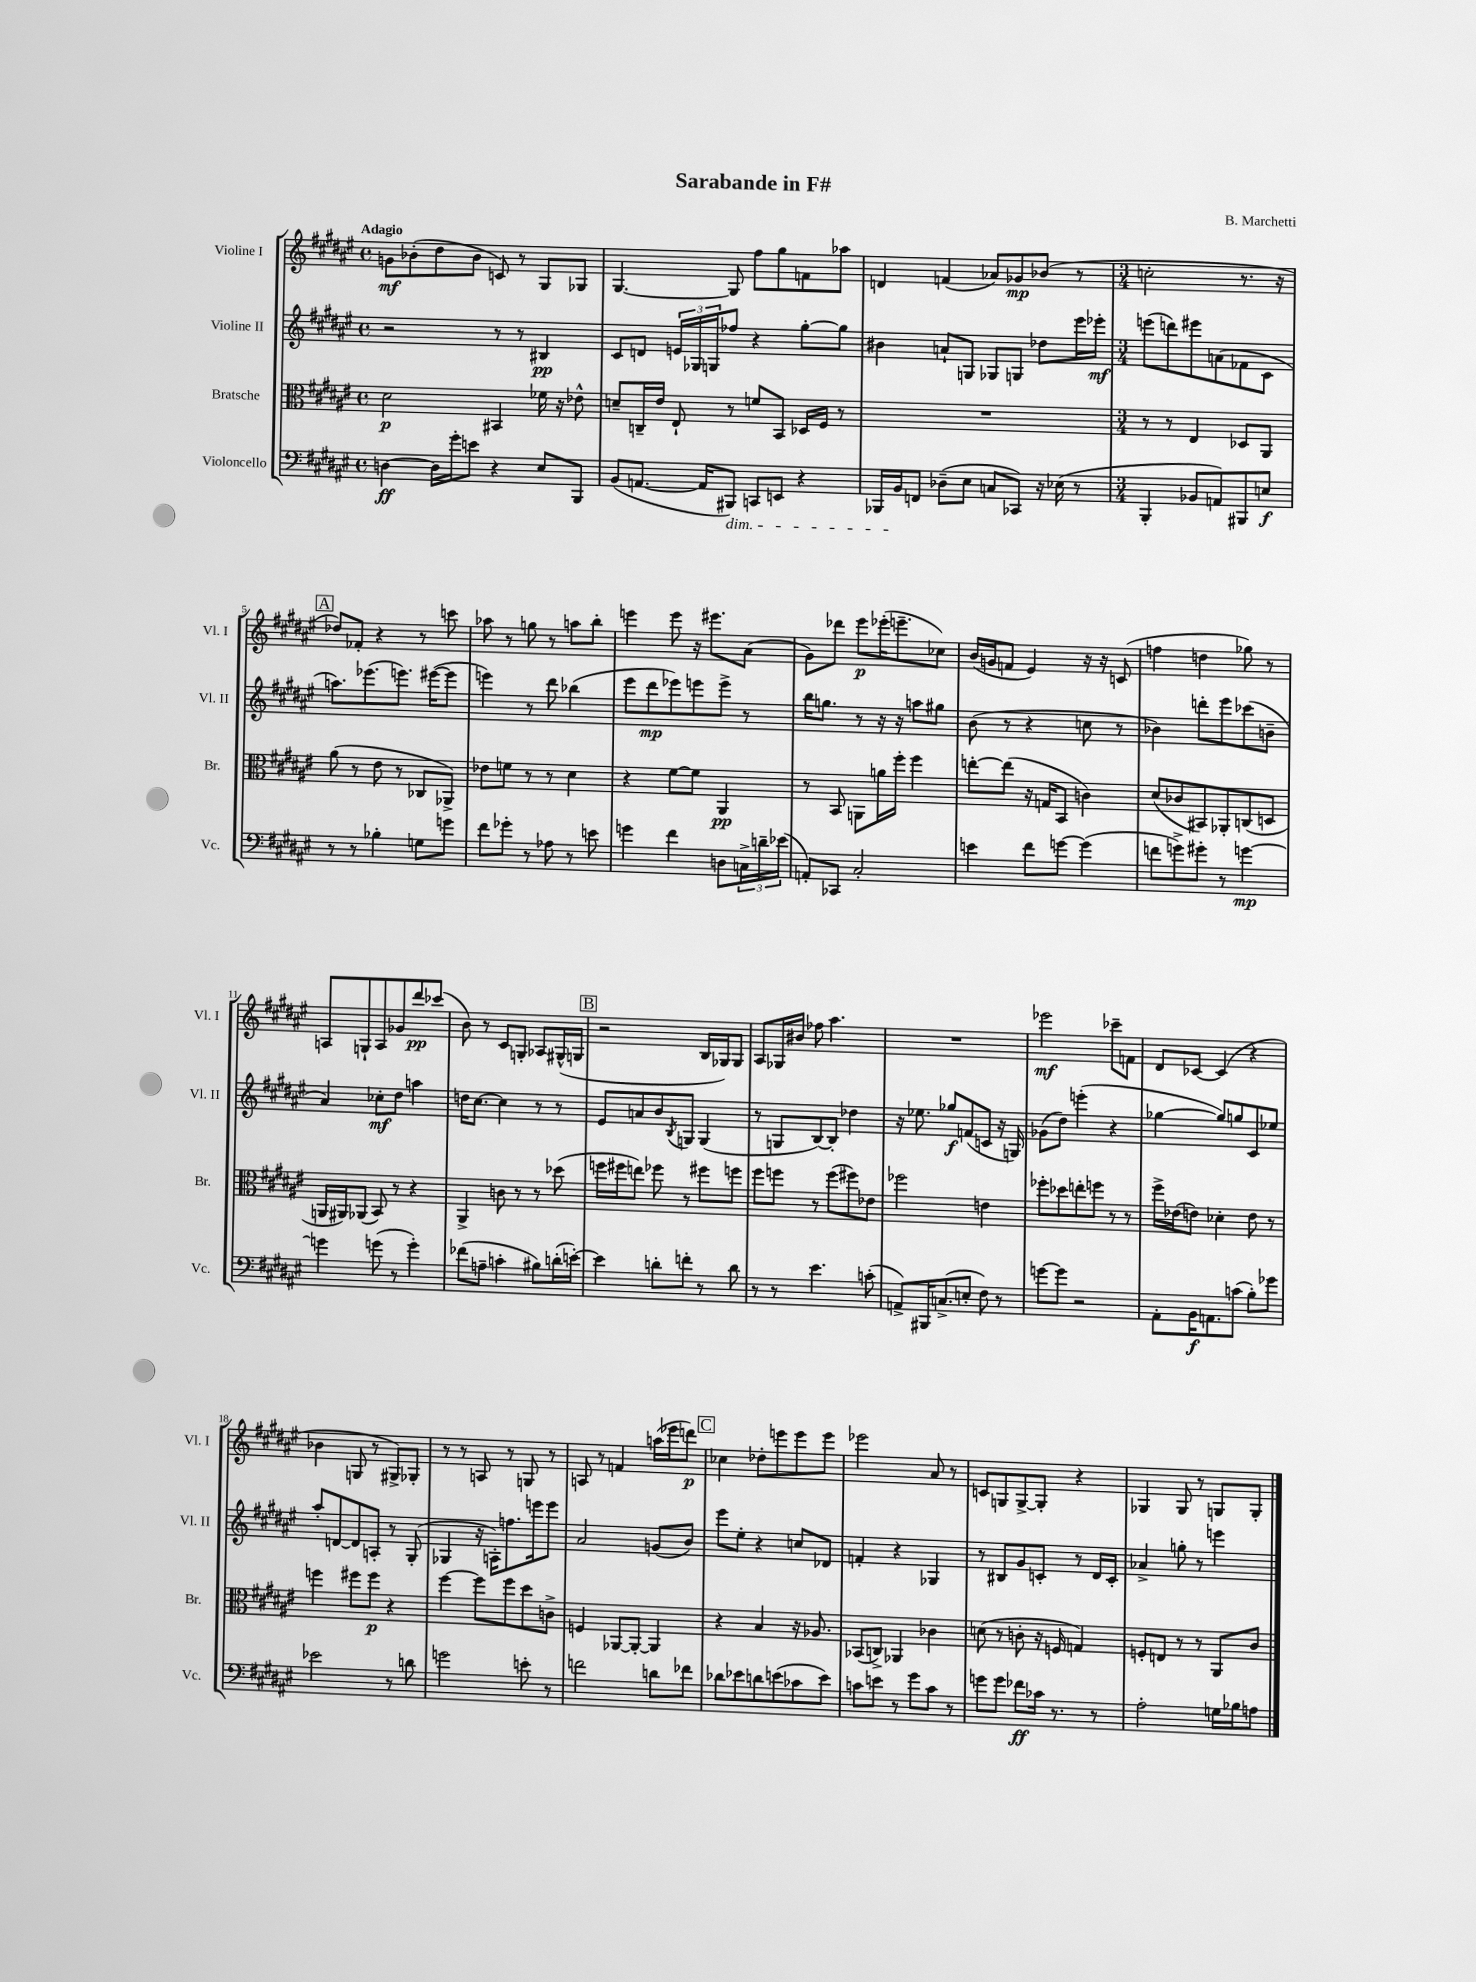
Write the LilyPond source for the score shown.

\header { title = "Sarabande in F#" composer = "B. Marchetti" }
<<
\new StaffGroup <<
\new Staff = "s0" \with { instrumentName = "Violine I" shortInstrumentName = "Vl. I" } {
    \clef treble \key fis \major \defaultTimeSignature \time 4/4 \tempo "Adagio"
    g'8\mf bes'8-.( dis''8 bes'8 c'8) r8 gis8 ges8 |
    gis4.~ gis8 fis''8 gis''8 f'8 aes''8 |
    d'4 f'4( aes'8) ges'8\mp bes'8( r8 |
    \numericTimeSignature \time 3/4 c''2-. r8. r16 |
    \mark \markup { \box "A" } des''8) fes'8-. r4 r8 c'''8 |
    aes''8 r8 g''8 r8 a''8 b''8-. |
    e'''4 e'''8 r16 eis'''8. ais'8( |
    gis'8) des'''8 eis'''8\p ees'''16-.( e'''8.-- ces''8) |
    b'16( g'16 f'8 eis'4) r16 r16 c'8( |
    f''4 d''4 ges''8) r8 |
    a8 g8-! a8 ges'8 dis'''8\pp ces'''8( |
    b'8) r8 cis'8 g8-. aes8 gis16-^( g16 |
    \mark \markup { \box "B" } r2 b16 ges16) ges8 |
    ais8 ges16 bis'16 fes''8 ais''4. |
    R2. |
    ees'''2\mf ces'''8-- f'8 |
    dis'8 ces'8~ ces'4( r4 |
    bes'4 g8 r8 gis8->) ges8-. |
    r8 r8 a8 r8 g8 r8 |
    a8 r8 f'4 a''16( ees'''16 d'''8\p) |
    \mark \markup { \box "C" } ces''4 des''8-. e'''8 e'''8 e'''8 |
    ees'''2 ais'8 r8 |
    c'8 g8 g8~-> g8-. r4 |
    ges4 ges8 r8 g8 g8-. \bar "|." |
}
\new Staff = "s1" \with { instrumentName = "Violine II" shortInstrumentName = "Vl. II" } {
    \clef treble \key fis \major \defaultTimeSignature \time 4/4
    r2 r8 r8 bis4\pp |
    cis'8 d'8 \tuplet 3/2 { e'16 ges16 g16 } fes''8 r4 gis''8~-. gis''8 |
    bis'4 a'8-! g8 ges8 g8 des''8 eis'''16 ees'''16-.\mf |
    \numericTimeSignature \time 3/4 e'''8( d'''8) eis'''8 a'8( fes'8 cis'8 |
    \mark \markup { \box "A" } a''8.) ees'''8.( e'''8.) eis'''16~( eis'''8 |
    e'''4) r8 dis'''8 bes''4( |
    eis'''8 dis'''8\mp ees'''8) e'''8 e'''8-> r8 |
    b''16 g''8. r8 r16 r16 a''8 gis''8 |
    b'8( r8 r4 c''8 r8 |
    bes'4) d'''8-. eis'''8 ces'''8( b'8-- |
    ais'4) ces''8-.\mf dis''8 a''4 |
    d''16 cis''8.~ cis''4 r8 r8 |
    \mark \markup { \box "B" } eis'8 a'8 b'8 \acciaccatura { b8 } g8 g4( |
    r8 g8 b8~) b8-. des''4 |
    r16 ees''8. ges''8\f f'8( c'8 r16 g16) |
    ges'8( dis''8) e'''4-.( r4 |
    ges''4~ ges''8) g''8 cis'8 ees''8 |
    ais''8-. d'8~ d'8 a8-. r8 gis8-.( |
    ges4 r16 a16-.) f''8. e'''16 e'''8 |
    ais'2 g'8( b'8) |
    \mark \markup { \box "C" } eis'''8 eis''8-. r4 c''8 des'8 |
    f'4-. r4 ges4 |
    r8 bis8 gis'8 c'8-. r8 dis'16 c'16-. |
    aes'4-> g''8-. r8 e'''4 \bar "|." |
}
\new Staff = "s2" \with { instrumentName = "Bratsche" shortInstrumentName = "Br." } {
    \clef alto \key fis \major \defaultTimeSignature \time 4/4
    dis'2\p bis,4 fes'16 r16 ees'8-^ |
    d'8-- c16-- eis'16 eis8-! r8 f'8 b,8 des16 fis16 r8 |
    R1 |
    \numericTimeSignature \time 3/4 r8 r8 eis4 des8 ais,8 |
    \mark \markup { \box "A" } ais'8( r8 eis'8 r8 ces8 aes,8->) |
    ees'8 f'8 r8 r8 dis'4 |
    r4 fis'8~ fis'8 ais,4\pp |
    r8 b,8 a,8 a'16 fis''16-. fis''4 |
    e''8~-. e''8( r16 g16 b,8 c'4) |
    dis'8( ces'8 bis,8) aes,8-. c8( d8 |
    a,16 ais,16) aes,8( b,8) r8 r4 |
    ais,4-> c'8 r8 r8 des''8( |
    \mark \markup { \box "B" } f''16 fis''16 e''8) fes''8 r8 fis''8 f''8 |
    fis''8 f''8 r8 f''8( fis''8) ees'8 |
    fes''2 e'4 |
    fes''8-. des''8 e''8-. f''8 r8 r8 |
    fis''16-> ees'16( e'8) des'4-. e'8 r8 |
    f''4 fis''8 fis''8\p r4 |
    fis''4~ fis''8 fis''8 dis''8 c'8-> |
    f4 aes,8~ aes,8~-. aes,4 |
    \mark \markup { \box "C" } r4 b4 r16 aes8. |
    bes,8( c8->) aes,4 ces'4 |
    d'8( r8 c'8-. r16 f16 g4) |
    f8-. e8 r8 r8 ais,8 cis'8 \bar "|." |
}
\new Staff = "s3" \with { instrumentName = "Violoncello" shortInstrumentName = "Vc." } {
    \clef bass \key fis \major \defaultTimeSignature \time 4/4
    d4~\ff d16 gis'16-. e'8 r4 eis8 b,,8 |
    b,8( a,8.~ a,16 bis,,8\dim) c,8 e,8 r4 |
    bes,,16 b,16\! f,8 des8--( eis8 c8 ces,8) r16 ees16( r8 |
    \numericTimeSignature \time 3/4 b,,4-. bes,8 a,8) bis,,8 e8\f |
    \mark \markup { \box "A" } r8 r8 bes4-. g8 g'8 |
    fis'8 ges'8-. r8 aes8 r8 e'8 |
    g'4 fis'4 d8 \tuplet 3/2 { c16-> d'16-- ees'16( } |
    a,8-.) ces,8 cis2-. |
    e'4 fis'8 g'8~ g'4( |
    f'8 g'8->) gis'8-. r8 g'4~\mp |
    g'4 g'8( r8 g'4-.) |
    fes'8( a8-- c'4-. bis8) d'16-.( e'16~-.) |
    \mark \markup { \box "B" } e'4 d'8-. f'8-. r8 d'8 |
    r8 r8 eis'4. c'8-.( |
    a,8->) bis,,16 c8.->( e8-. fis8) r8 |
    g'8~ g'8 r2 |
    ais,8-. b,16\f a,8. c'8( b8-.) ges'8 |
    ees'2 r8 d'8 |
    g'2 e'8-. r8 |
    f'2 d'8 fes'8 |
    \mark \markup { \box "C" } des'8 ees'8 d'8 e'8( ces'8 e'8) |
    c'8 e'8 r8 gis'8 c'8 r8 |
    g'8 g'8 fes'8\ff ces'16 r8. r8 |
    ais2-. g16 bes16 a8 \bar "|." |
}
>>
>>
